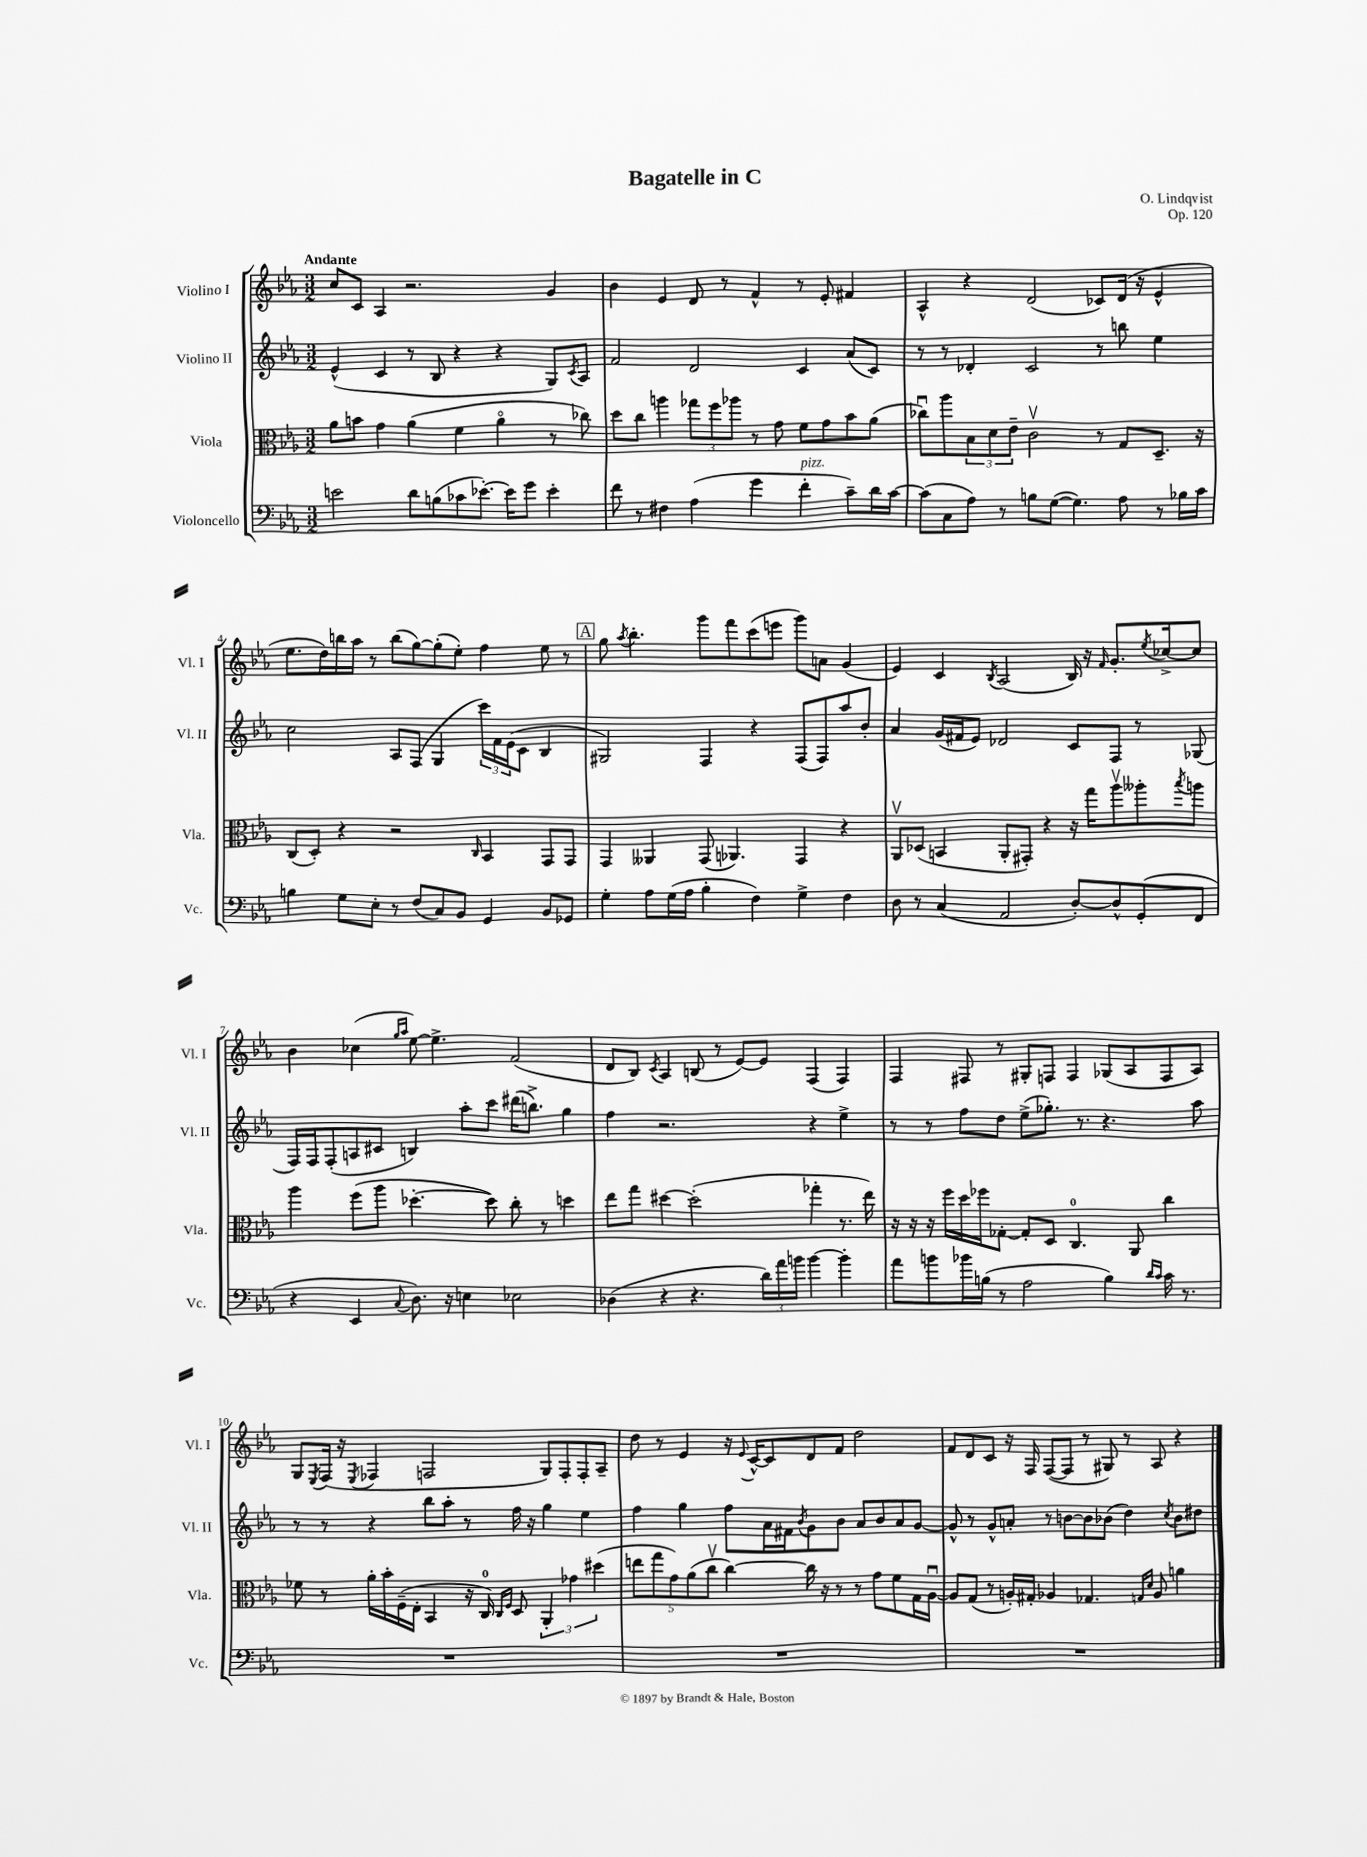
\header { title = "Bagatelle in C" composer = "O. Lindqvist" opus = "Op. 120" }
<<
\new StaffGroup <<
\new Staff = "s0" \with { instrumentName = "Violino I" shortInstrumentName = "Vl. I" } {
    \clef treble \key ees \major \numericTimeSignature \time 3/2 \tempo "Andante"
    c''8 c'8 aes4 r2. g'4 |
    bes'4 ees'4 d'8 r8 f'4-^ r8 ees'8-. fis'4 |
    aes4-^ r4 d'2( ces'8) d'16( r16 ees'4-^ |
    ees''8. d''16) b''16 aes''16 r8 b''8( g''8~) g''8-.( ees''8-.) f''4 ees''8 r8 |
    \mark \markup { \box "A" } g''8 \acciaccatura { aes''8 } bes''4.-. g'''8 f'''8 c'''8( e'''8 g'''8) a'8 g'4( |
    ees'4) c'4 \acciaccatura { bes8 } aes2( bes16) r16 \grace { f'16 } g'8.-. \acciaccatura { ees''8 } ces''16~-> ces''8 |
    bes'4 ces''4( \grace { g''16 aes''16 } ees''8~) ees''4.-> f'2( |
    d'8 bes8) \acciaccatura { c'8 } aes4 b8( r8 ees'8~) ees'8 f4( f4) |
    f4 fis8 r8 gis8-. f8 f4 ges8( aes8 f8 aes8) |
    g8 \acciaccatura { ees8 } f16( r16 \acciaccatura { ees8 } fes4 f2 g8) f8-. f8-. aes8-- |
    d''8 r8 ees'4 r16 \appoggiatura { ees'8 } c'16~-^ c'8 d'8 f'8 d''2 |
    f'8 d'8 c'8 r16 f16 f8~( f8 r8 gis8) r8 aes8 r4 \bar "|." |
}
\new Staff = "s1" \with { instrumentName = "Violino II" shortInstrumentName = "Vl. II" } {
    \clef treble \key ees \major \numericTimeSignature \time 3/2
    ees'4-^( c'4 r8 bes8 r4 r4 g8) \acciaccatura { c'8 } aes8 |
    f'2 d'2 c'4 aes'8( c'8) |
    r8 r8 des'4-. c'2 r8 b''8 ees''4 |
    c''2 aes8 f8( g4 \tuplet 3/2 { c'''16) f'16 ees'16( } c'8 bes4 |
    \mark \markup { \box "A" } gis2) f4 r4 f8( f8) aes''8 bes'8-. |
    aes'4 g'16( fis'16 ees'8) des'2 c'8 f8 r8 ges8( |
    f16) f16 f8-.( a8 cis'8 b4) aes''8-. c'''8 dis'''16( b''8.->) g''4 |
    f''4 r2. r4 ees''4-> |
    r8 r8 f''8 d''8 ees''8->( ges''8.-.) r8. r4. aes''8 |
    r8 r8 r4 bes''8 aes''8-. r8 f''16 r16 g''4 ees''4 |
    f''4 g''4 f''8 aes'16 fis'16 \acciaccatura { bes'8 } g'8 bes'8 aes'8 bes'8 aes'8 g'8~ |
    g'8-^ r8 g'8-^ a'8-. r8 b'8~ b'8 bes'8( d''4) \acciaccatura { c''8 } bes'8 dis''8 \bar "|." |
}
\new Staff = "s2" \with { instrumentName = "Viola" shortInstrumentName = "Vla." } {
    \clef alto \key ees \major \numericTimeSignature \time 3/2
    aes'8 b'8 g'4 aes'4( f'4 aes'4\flageolet r8 ces''8) |
    d''8 c''8 a''4 \tuplet 3/2 { ges''8 f''8 aes''8 } r8 g'8 f'8 g'8 bes'8 aes'8( |
    ces''8\downbow) aes''8 \tuplet 3/2 { bes8 d'8 ees'8-- } c'2\upbow r8 g8 d8.-- r16 |
    c8( d8-.) r4 r2 \grace { c16 } bes,4 g,8 g,8 |
    \mark \markup { \box "A" } g,4 aeses,4 g,8( aes,4.) g,4 r4 |
    aes,8\upbow des8( b,4 aes,8-. gis,8-.) r4 r16 g''16 aes''8\upbow aeses''8-. \acciaccatura { bes''8 } a''8 |
    aes''4 f''8( aes''8 des''4.~-. des''8) c''8-. r8 d''4 |
    ees''8 g''8 dis''4~ dis''2-.( ges''4-. r8. ees''16) |
    r16 r16 r16 f''16 d''16 fes''16 ges8~-. ges8-. d8 c4.-0 aes,8 c''4 |
    fes'8 r8 aes'16-. bes'16-. f16--( ees16-. bes,4 r16 c16-0) \grace { c16 f16 } d8 \tuplet 3/2 { aes,4-. ges'4 dis''4( } |
    \tuplet 5/4 { e''8 g''8 g'8) aes'8( c''8\upbow } c''4~) c''16 r16 r8 r8 g'8 f'8 g16 aes16~\downbow |
    aes8 g8( r8 a16-.) gis16-. aes4 ges4. \grace { g16 d'16 } aes8 a'4 \bar "|." |
}
\new Staff = "s3" \with { instrumentName = "Violoncello" shortInstrumentName = "Vc." } {
    \clef bass \key ees \major \numericTimeSignature \time 3/2
    e'2 d'8 b8( ces'8 ees'8.~-.) ees'16 g'8 ees'4-. |
    f'8 r8 fis4 aes4( g'4 f'4-.^\markup { \italic "pizz." } c'8--) d'16 c'16~ |
    c'8( c8 aes8) r8 b8 g8~( g4.) aes8 r8 bes16 c'16 |
    b4 g8 ees8-. r8 f8( c8) bes,8 g,4 bes,8 ges,8 |
    \mark \markup { \box "A" } g4-. aes8 g16( aes16 bes4-. f4) g4-> f4 |
    d8 r8 c4( aes,2 d8~-.) d8-^ g,8-.( f,8 |
    r4 ees,4 \appoggiatura { c8 } d8.) r16 e4 ees2 |
    des4( r4 r4. \tuplet 3/2 { d'16) aes'16 b'16 } b'4~ b'4-. |
    aes'8 b'8 bes'16 b16( r8 aes2 b4) \grace { d'16 c'16 } c'16 r8. |
    R1. |
    R1. |
    R1. \bar "|." |
}
>>
>>
